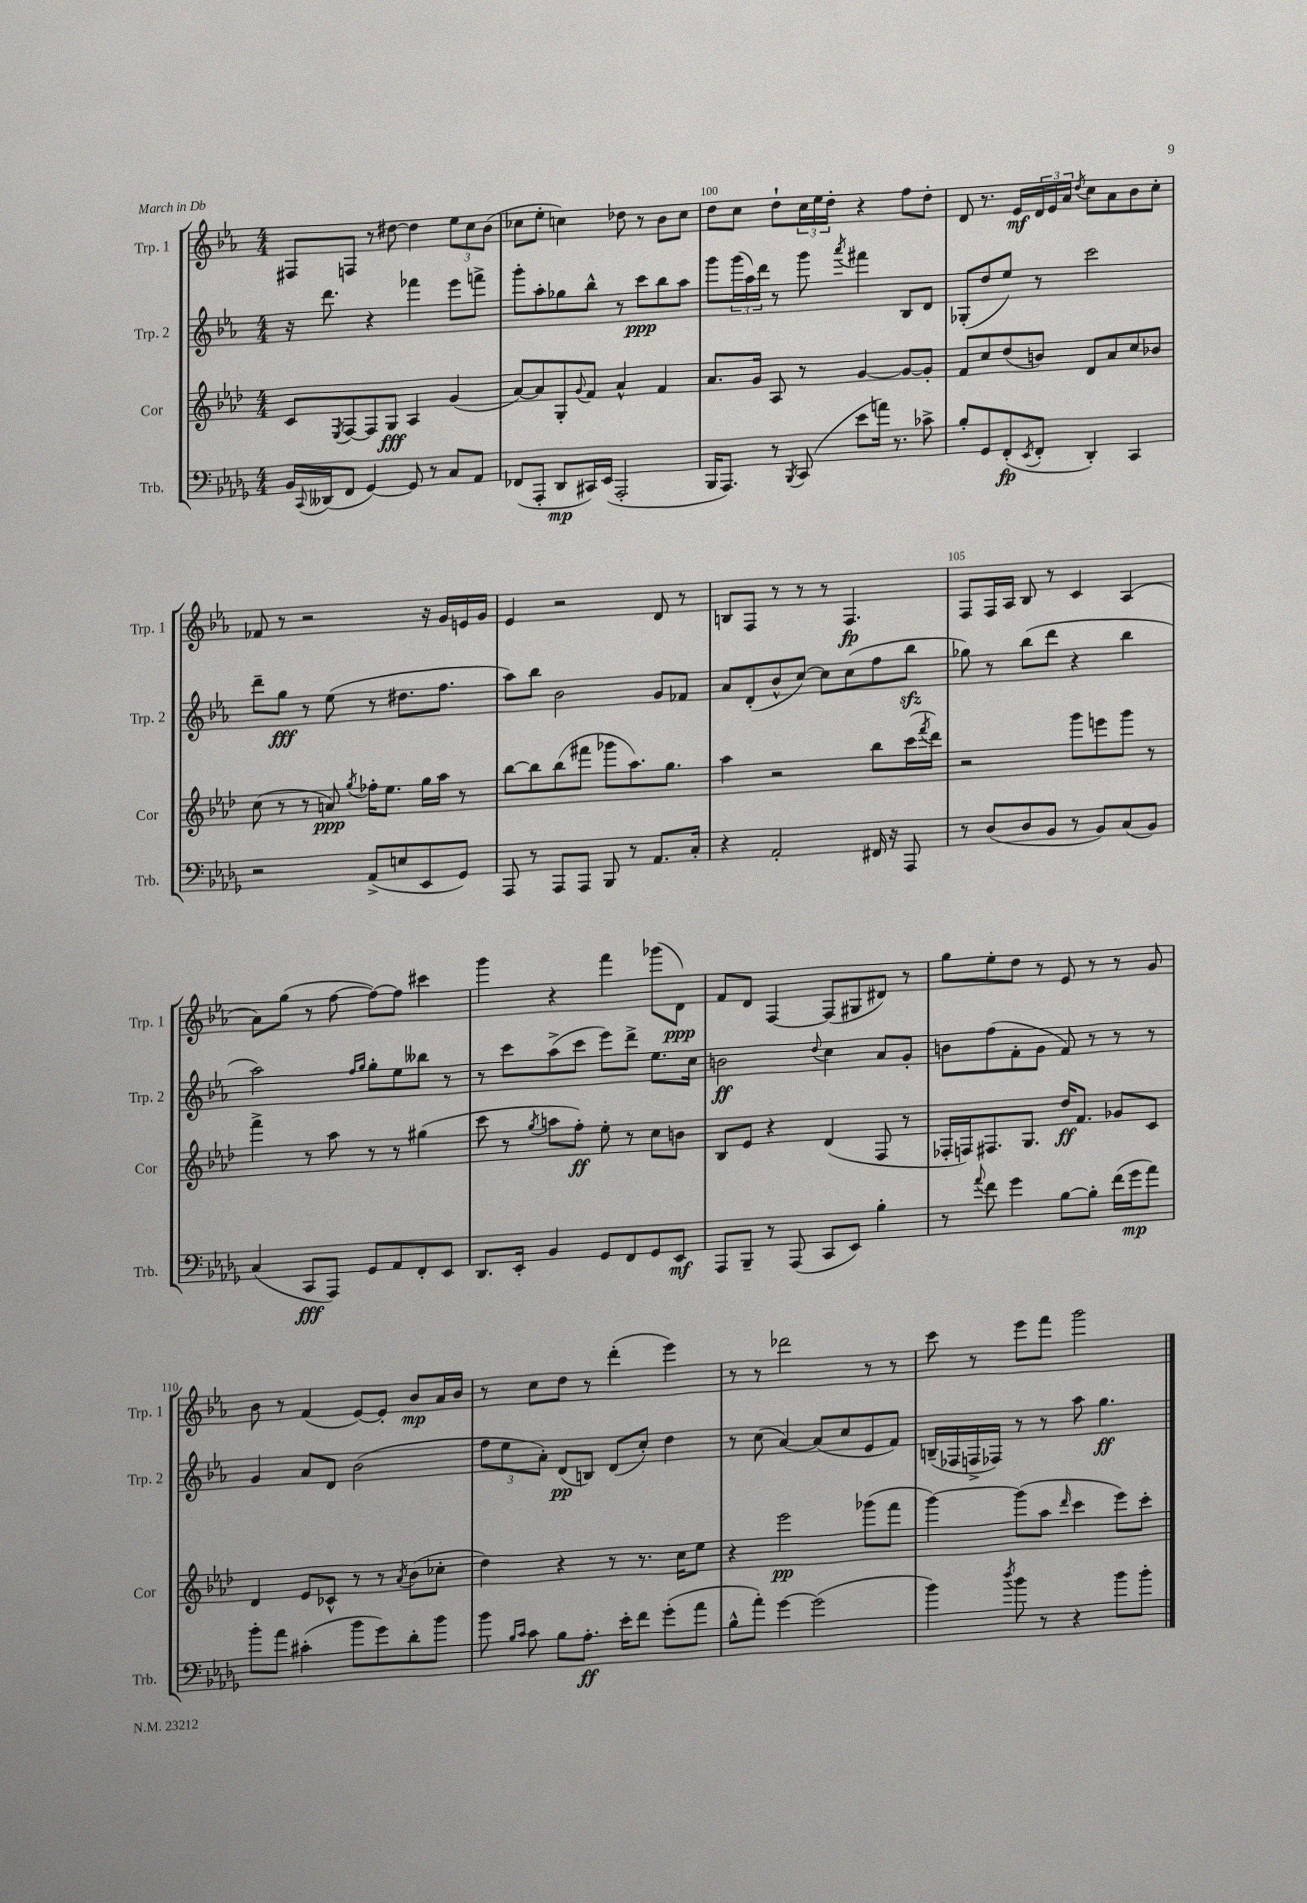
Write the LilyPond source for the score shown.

<<
\new StaffGroup <<
\new Staff = "s0" \with { instrumentName = "Trp. 1" shortInstrumentName = "Trp. 1" } {
    \clef treble \key ees \major \numericTimeSignature \time 4/4
    fis8 f8 r8 dis''8~ dis''4 \tuplet 3/2 { ees''8 c''8 bes'8( } |
    ces''8 ees''8-. c''4) des''8 r8 bes'8 c''8 |
    d''8 c''8 d''8-! \tuplet 3/2 { c''16 ees''16 d''16-. } r4 f''8 d''8-. |
    d'8 r8. ees'16\mf \tuplet 3/2 { d'16 ees'16 aes'16 } \acciaccatura { d''8 } c''8 aes'8 bes'8 c''8-. |
    fes'8 r8 r2 r16 g'16 e'16 g'16 |
    ees'4 r2 d'8 r8 |
    b8 f8 r8 r8 r8 f4.\fp |
    f8 f16 aes16 bes8 r8 c'4 aes4( |
    aes'8) g''8( r8 f''8~ f''8~) f''8 cis'''4 |
    g'''4 r4 f'''4 ges'''8( d'8\ppp) |
    f'8 d'8 f4~ f8( gis8 dis'8) r8 |
    g''8 ees''8-. d''8 r8 ees'8 r8 r8 g'8 |
    bes'8 r8 f'4( ees'8~) ees'8-. bes'8\mp aes'16 bes'16 |
    r8 c''8 d''8 r8 d'''4-.( ees'''4) |
    r8 r8 des'''2 r8 r8 |
    c'''8 r8 ees'''8 f'''8 g'''2 \bar "|." |
}
\new Staff = "s1" \with { instrumentName = "Trp. 2" shortInstrumentName = "Trp. 2" } {
    \clef treble \key ees \major \numericTimeSignature \time 4/4
    r16 d'''8. r4 fes'''4 ees'''8 f'''8-> |
    g'''8-. aes''8-. ges''8 bes''8-^ r8 c'''8\ppp bes''8 aes''8 |
    g'''8 \tuplet 3/2 { g'''16( aes''16) d'''16 } r8 g'''8 \acciaccatura { aes'''8 } fis'''4 bes8 d'8 |
    ges8-.( d''8 ees''8) r8 c'''2 |
    d'''8-- g''8\fff r8 ees''8( r8 dis''8. f''8. |
    aes''8) bes''8 bes'2 g'8 fes'8 |
    aes'8 d'8-.( bes'8-^ c''8~) c''8 c''8( f''8 bes''8\sfz |
    ges''8) r8 bes''8( d'''8 r4 bes''4 |
    aes''2) \grace { f''16 g''16 } g''8-. ees''8 beses''8 r8 |
    r8 c'''8 aes''8->( c'''8 ees'''8) d'''8-> ees''8. c''16 |
    b'2\ff \appoggiatura { d''8 } c''4 aes'8 g'8-. |
    b'8 f''8( f'8-. g'8 f'8) r8 r8 r8 |
    g'4 aes'8 d'8 bes'2( |
    \tuplet 3/2 { f''8 ees''8 aes'8-.) } d'8\pp( b8) d'8( c''8-.) d''4 |
    r8 c''8( aes'4~) aes'8( c''8 ees'8 f'8) |
    b16--( fes16 f16-> fes16) r8 r8 aes''8 g''4.\ff \bar "|." |
}
\new Staff = "s2" \with { instrumentName = "Cor" shortInstrumentName = "Cor" } {
    \clef treble \key aes \major \numericTimeSignature \time 4/4
    c'8 \acciaccatura { ees8 } f8~ f8 g8\fff aes4 g'4( |
    aes'8~) aes'8 g8-. \appoggiatura { g'8 } f'8 aes'4-^ f'4 |
    aes'8. g'16 aes8 r8 g'4~ g'8~ g'8-. |
    f'8 c''8 des''8( b'8) des'8 aes'8 c''8 bes'8 |
    c''8( r8 r8 a'8\ppp) \acciaccatura { g''8 } fes''16-. ees''8. g''16 aes''16 r8 |
    bes''8~ bes''8 bes''8( fis'''8 ges'''8 aes''8.) g''8. |
    aes''4 r2 bes''8 c'''16( \acciaccatura { f'''8 } des'''16) |
    r2 g'''8 e'''8 g'''8 r8 |
    f'''4-> r8 aes''8 r8 r8 gis''4( |
    c'''8 r8 \acciaccatura { g''8 } a''8 f''8-.\ff) ees''8-. r8 c''8 b'8 |
    bes8 ees'8 r4 des'4( f8 r8 |
    fes16-. f16) fis8. g8. des''16\ff f'8. ges'8 c'8 |
    des'4 ees'8 ces'8-^ r8 r8 \acciaccatura { aes'8 } bes'8( ces''8-. |
    des''4) r4 r8 r8. c''16 ees''8 |
    r4 ees'''2\pp ges'''8( f'''8 |
    g'''4~) g'''8( aes''8 \grace { des'''16 } c'''4 ees'''8) c'''8-. \bar "|." |
}
\new Staff = "s3" \with { instrumentName = "Trb." shortInstrumentName = "Trb." } {
    \clef bass \key des \major \numericTimeSignature \time 4/4
    bes,16 \appoggiatura { c,8 } deses,16( f,8 ges,4~) ges,8 r8 c8 aes,8 |
    fes,8( aes,,8-. des,8\mp cis,16) ees,16( aes,,2-. |
    bes,,16 aes,,8.) r8 \acciaccatura { bes,,8 } c,8( ees'8 a'16) r8. ces'8-> |
    bes8-. ges,8 f,8-.\fp( \acciaccatura { ees,8 } f,8-. des,4-.) c,4 |
    r2 aes,8->( e8 ees,8 ges,8) |
    aes,,8 r8 aes,,8 aes,,8 bes,,8 r8 aes,8. c16-. |
    r4 aes,2-. fis,16 r16 aes,,8 |
    r8 des8( des8 bes,8 r8 bes,8) c8( bes,8) |
    c4( c,8\fff aes,,8) ges,8 aes,8 f,8-. ees,8 |
    des,8. ees,16-. bes,4 ges,8 f,8 ges,8 ees,8\mf |
    aes,,8 bes,,8-- r8 aes,,8( c,8 ees,8) bes4-. |
    r8 \appoggiatura { aes'8 } f'8 ges'4 bes8~ bes8-. f'16( ges'16\mp aes'8) |
    bes'8-. aes'8 cis'4-.( bes'8 ges'8) des'8-. bes'8 |
    bes'8 \grace { bes16 c'16 } c'8 bes8 aes8.-.\ff ees'16-. f'8 ges'8-.( aes'8 |
    bes8-^ aes'8-.) ges'4~ ges'2( |
    bes'4) \acciaccatura { des''8 } bes'8 r8 r4 bes'8 bes'8-. \bar "|." |
}
>>
>>
\layout { \context { \Score currentBarNumber = #98 \override BarNumber.break-visibility = ##(#f #t #t) barNumberVisibility = #(every-nth-bar-number-visible 5) } }
